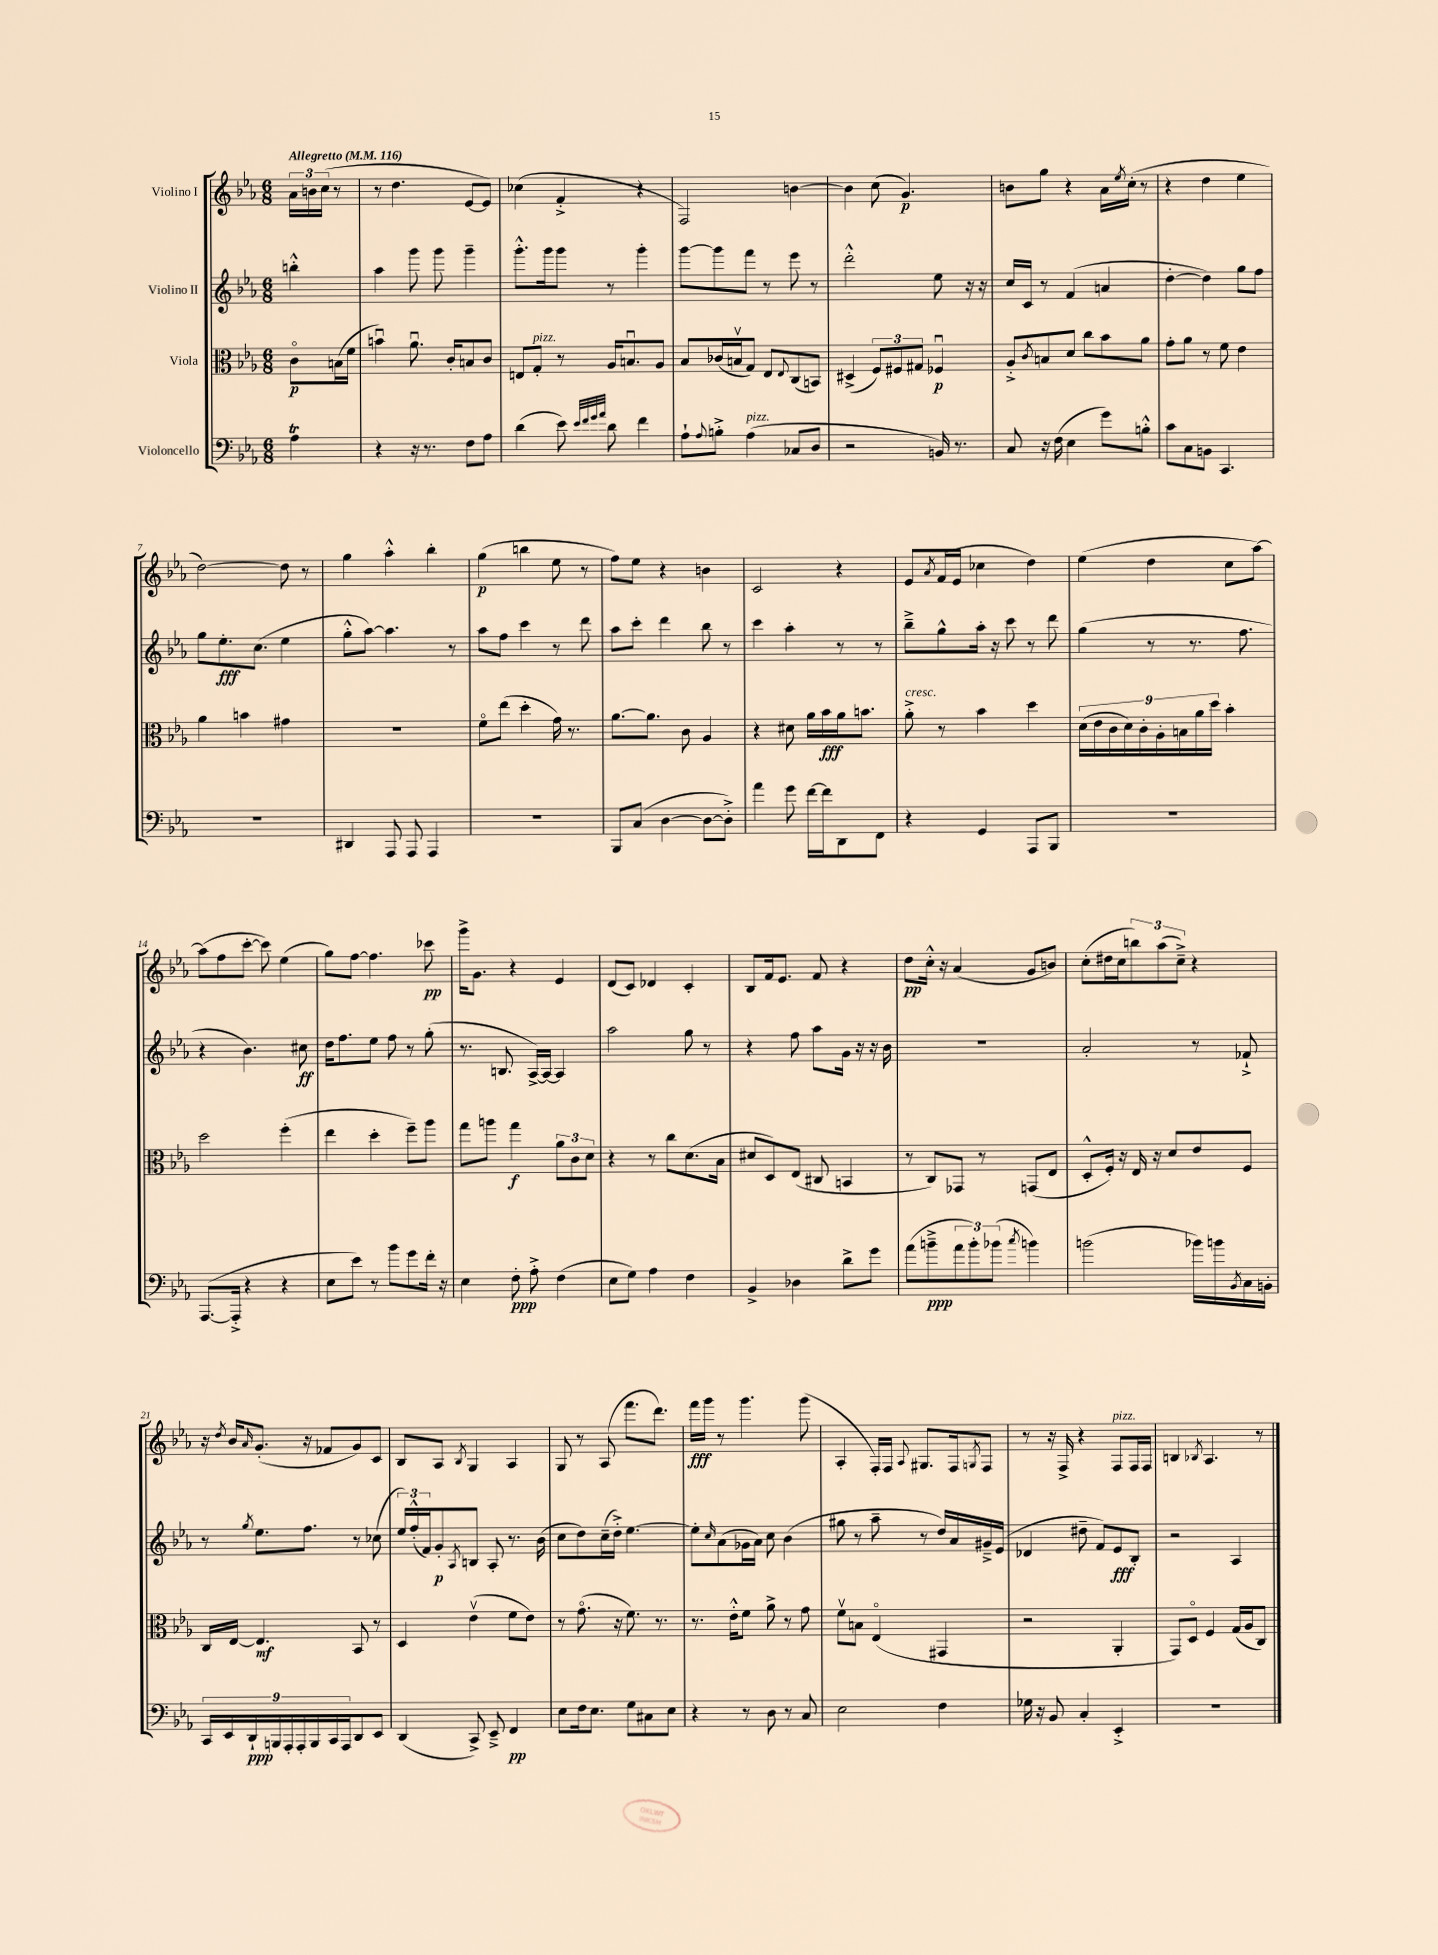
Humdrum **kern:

**kern	**kern	**kern	**kern
*staff4	*staff3	*staff2	*staff1
*clefF4	*clefC3	*clefG2	*clefG2
*k[b-e-a-]	*k[b-e-a-]	*k[b-e-a-]	*k[b-e-a-]
*M6/8	*M6/8	*M6/8	*M6/8
*MM116	*MM116	*MM116	*MM116
4A-	8co	4bb'^^	24a-
.	.	.	24b
.	.	.	(24cc
.	(16B	.	8r
.	16f	.	.
=	=	=	=
4r	4bu)	4aa-	8r
.	.	.	4.dd
16r	8.a-u	8ggg	.
8.r	.	.	.
.	.	8ggg	.
.	16c'	.	.
8F	8B	4ggg~	[8e-
8A-	8c	.	8e-])
=	=	=	=
(4d	8E	8.ggg'^^	(4cc-
.	8G'	.	.
.	.	16ggg	.
8e-)	8r	8ggg	4f'^
32qqe-	.	.	.
32qqf	.	.	.
32qqg	.	.	.
32qqa-	.	.	.
8d	16A-	8r	.
.	8.Bu	.	.
4f	.	4ggg'	4r
.	8A-	.	.
=	=	=	=
8A-`	8B-	[8ggg	2F)
8qqA-	.	.	.
8B'^	(16c-	8ggg]	.
.	16Bv	.	.
(4A-	8G)	8fff	.
.	8E-	8r	.
.	8qqE-	.	.
8C-	(8C	8eee-	[4b
8D	8BB)	8r	.
=	=	=	=
2r	(4D#^	2ddd'^^	4b]
.	12F)	.	(8cc
.	12F#	.	.
.	.	.	4.g)
.	12G#	.	.
16BB)	4F-u	8ee-	.
8.r	.	.	.
.	.	16r	.
.	.	16r	.
=	=	=	=
8C	8A-'^	16cc	8b
.	.	16c	.
.	8qc	.	.
16r	8B	8r	8gg
(16F	.	.	.
4E-	8d	(4f	4r
.	8cc	.	.
8g)	8b-	4a	16a-
.	.	.	8qee-
.	.	.	(16cc'
8B'^^	8a-	.	8r
=	=	=	=
8c	8g'	[4dd'	4r
8C	8a-	.	.
8BB	8r	4dd])	4dd
4.CC	8f	.	.
.	4e-	8gg	4ee-
.	.	8ff	.
=	=	=	=
2.r	4a-	8gg	[2dd)
.	.	8.ee-'	.
.	4b	.	.
.	.	(8.cc	.
.	4g#	4ee-	8dd]
.	.	.	8r
=	=	=	=
4DD#	2.r	8gg'^^	4gg
.	.	[8aa-)	.
8AAA-	.	4.aa-]	4aa-'^^
8AAA-	.	.	.
4AAA-	.	.	4bb-'
.	.	8r	.
=	=	=	=
2.r	8fo	8aa-	(4gg
.	(8ee-	8ff	.
.	4dd'	4ccc	4bb
.	16g)	8r	8ee-
.	8.r	.	.
.	.	8ddd	8r
=	=	=	=
8BBB-	[8.a-	8aa-	8ff)
(8C	.	8ccc'	8ee-
.	8.a-]	.	.
[4D	.	4ddd	4r
.	8c	.	.
8D_	4A-	8bb-	4b
8D'^])	.	8r	.
=	=	=	=
4a-	4r	4ccc	2c
8g	8d#	4aa-'	.
[16f	16a-	.	.
16f]	16b-	.	.
8DD	16a-	8r	4r
.	8.b	.	.
8FF	.	8r	.
=	=	=	=
4r	8a-'^	8bb-~^	8e-
.	.	.	8qa-
.	8r	8gg^^	(16f
.	.	.	16e-
4GG	4b-	16aa-'	4cc-
.	.	16r	.
.	.	8ccc	.
8AAA-	4dd	8r	4dd)
8BBB-	.	8ddd	.
=	=	=	=
2.r	(18d	(4gg	(4ee-
.	18e-	.	.
.	18c	.	.
.	18d)	.	.
.	18c'	.	.
.	.	8r	4dd
.	18A-'	.	.
.	18B	.	.
.	.	8.r	.
.	18a-	.	.
.	18dd	.	.
.	4b-'	.	8cc
.	.	8.ff	.
.	.	.	[8aa-)
=	=	=	=
([8.AAA-	2dd	4r	(8aa-]
.	.	.	8ff
16AAA-'^]	.	.	.
4r	.	4.b-)	[8ccc'
.	.	.	8ccc])
4r	(4ff'	.	(4ee-
.	.	8cc#	.
=	=	=	=
8E-	4ee-	16dd	8gg)
.	.	8.ff	.
8e-)	.	.	[8ff
8r	4dd'	8ee-	4.ff]
8b-	.	8ff	.
8g	8ff~)	8r	.
16f'	8aa-	(8gg'	8ccc-
16r	.	.	.
=	=	=	=
4E-	8gg	8.r	16ggg^
.	.	.	8.g
.	8aa	.	.
.	.	8.B	.
8F'	4gg	.	4r
8A-'^	.	[16A-^)	.
.	.	16A-_	.
(4F	12a-	4A-]	4e-
.	12c	.	.
.	12d	.	.
=	=	=	=
8E-	4r	2aa-	(8d
8G)	.	.	8c)
4A-	8r	.	4d-
.	8cc	.	.
4F	(8.d	8gg	4c'
.	.	8r	.
.	16B-	.	.
=	=	=	=
4BB-^	8d#	4r	8B-
.	8D)	.	16f
.	.	.	8.e-
4D-	(8E-	8ff	.
.	8C#	8aa-	8f
8d^	4BB	16g	4r
.	.	16r	.
8g	.	16r	.
.	.	16b-	.
=	=	=	=
(8a-	8r	2.r	8dd
8b~^	8C)	.	16cc'^^
.	.	.	16r
12a-	8GG-	.	(4a-
12b')	.	.	.
.	8r	.	.
(12b-	.	.	.
8qcc	.	.	.
4b)	(8GG	.	8g
.	8E-	.	8b)
=	=	=	=
(2b	8D'^^	2a-'	(8cc'
.	16F')	.	16dd#
.	16r	.	16cc
.	16E-	.	12bb)
.	16r	.	.
.	.	.	(12aa-
.	8d	.	.
.	.	.	12cc~^)
16b-)	8e-	8r	4r
16b	.	.	.
8qBB-	.	.	.
16C	8F	8f-`^	.
16BB'	.	.	.
=	=	=	=
18CC	16C	8r	16r
18EE-	.	.	.
.	.	.	8qdd
.	[16E-	.	16b-
18DD`	.	.	.
.	.	8qgg	16qqa-
.	4.E-]	8.ee-	(8.g'
18BBB	.	.	.
18AAA-'	.	.	.
18AAA-'	.	.	.
.	.	8.ff	16r
18BBB	.	.	.
.	.	.	8f-
18CC	.	.	.
18AAA-	.	.	.
8DD	8BB-	8r	8g)
8EE-	8r	(8cc-	8c
=	=	=	=
(4DD	4D	24ee-)	8B-
.	.	(24ff'^^	.
.	.	24f)	.
.	.	8g'	8A-
.	.	8qA-	8qB-
8CC^)	(4e-v	8B	4G
8EE-~^	.	8A-'	.
4FF	8f	8.r	4A-
.	8e-)	.	.
.	.	(16b-	.
=	=	=	=
8E-	8r	8cc	8G
16F	(8.go	8dd)	8r
8.E-	.	.	.
.	.	(16cc~	(8A-
.	16r	16dd'^)	.
8G	8.f)	[4.ee-	8.fff
8C#	.	.	.
.	8.r	.	8.ddd)
8E-	.	.	.
=	=	=	=
4r	8.r	8ee-']	16fff
.	.	.	16ggg
.	.	16qqcc	.
.	.	(8a-	8r
.	16e-'^^	.	.
8r	8f	16g-	4.ggg
.	.	16a-)	.
8D	8a-^	8cc	.
8r	8r	(4b-	.
8C	8g	.	(8ggg
=	=	=	=
2E-	8fv	8gg#	4A-'
.	8B	8r	.
.	(4E-o	8aa-~	16F')
.	.	.	16F
.	.	.	8qqA-
.	.	8r	8.G#
4F	4GG#	16dd)	.
.	.	16a-	16F
.	.	.	8qG
.	.	16g#~^	8F
.	.	(16e-	.
=	=	=	=
16G-	2r	4d-	8r
16r	.	.	.
8BB-	.	.	16r
.	.	.	16F^
4C'	.	8dd#~	4r
.	.	8f)	.
4EE-'^	4AA-'	8e-	8F
.	.	8B-'	16F
.	.	.	16F
=	=	=	=
2.r	8GG)	2r	4B
.	8Do	.	.
.	.	.	8qB-
.	4F	.	4.A-
.	(16G	4A-	.
.	16A-	.	.
.	8C)	.	8r
==	==	==	==
*-	*-	*-	*-
